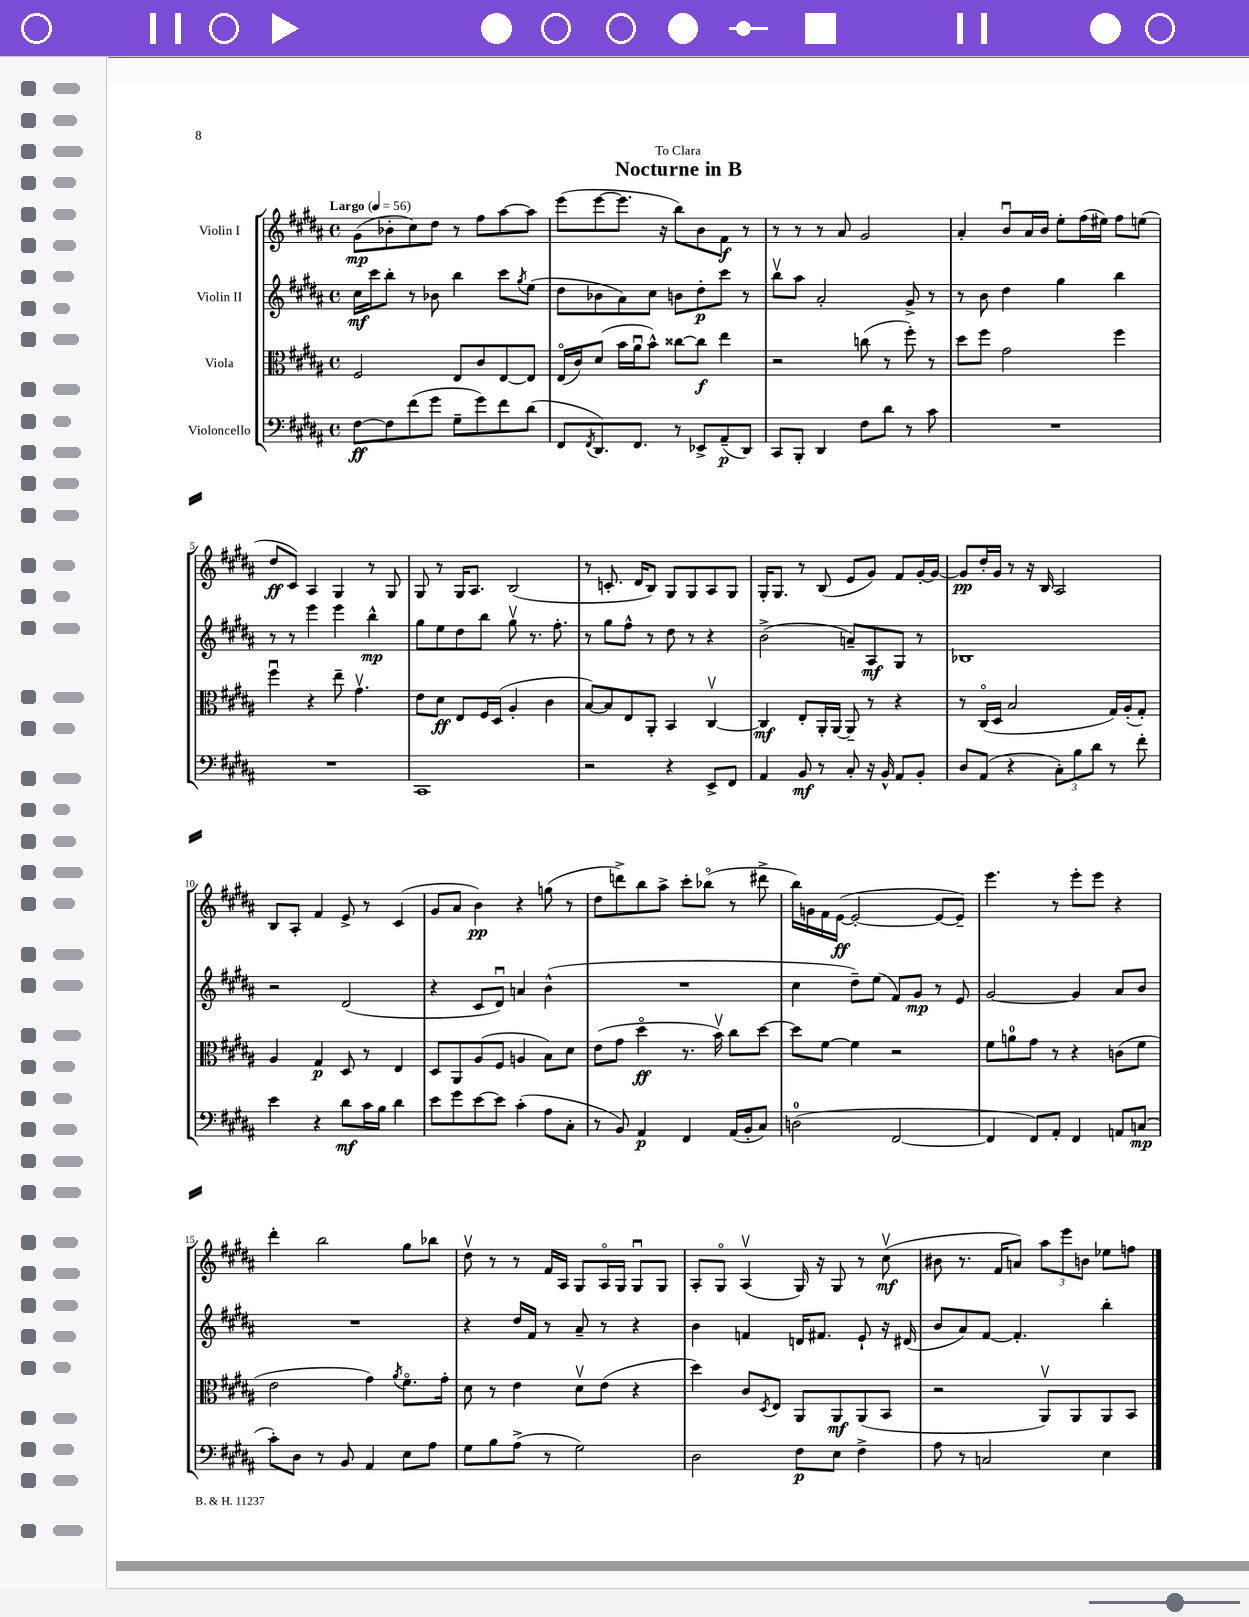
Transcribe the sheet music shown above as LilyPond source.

\header { title = "Nocturne in B" dedication = "To Clara" }
<<
\new StaffGroup <<
\new Staff = "s0" \with { instrumentName = "Violin I" } {
    \clef treble \key b \major \defaultTimeSignature \time 4/4 \tempo "Largo" 4 = 56
    gis'8\mp( bes'8-. cis''8) dis''8 r8 fis''8 ais''8~ ais''8 |
    e'''8( e'''8~ e'''8. r16 b''8) b'8 fis'8\f r8 |
    r8 r8 r8 ais'8 gis'2 |
    ais'4-. b'8\downbow ais'16 b'16 e''8-. fis''16( eis''16) fis''8 e''8( |
    dis''8\ff cis'8) ais4 gis4 r8 gis8 |
    gis8 r8 gis16 ais8. b2( |
    r8 c'8.-. dis'16 b8) gis8 gis8 ais8 gis8 |
    gis16-. gis8. r8 b8( e'8 gis'8) fis'8 gis'16~-. gis'16~ |
    gis'8\pp dis''16-. gis'16 r8 r16 b16 ais2 |
    b8 ais8-. fis'4 e'8-> r8 cis'4( |
    gis'8 ais'8 b'4\pp) r4 g''8( r8 |
    dis''8 d'''8->) b''8 ais''8-> cis'''8-. bes''8\flageolet( r8 dis'''8-> |
    b''16) g'16 fis'16 e'16~\ff( e'2~-. e'8~ e'8--) |
    e'''4. r8 e'''8-. e'''8 r4 |
    dis'''4-. b''2 gis''8 bes''8 |
    dis''8\upbow r8 r8 fis'16 ais16 gis8 ais16\flageolet gis16 gis8\downbow gis8 |
    ais8-. gis8\flageolet ais4\upbow( gis16) r16 gis8 r8 cis''8\upbow\mf( |
    bis'8 r8. fis'16 a'8) \tuplet 3/2 { ais''8 e'''8 b'8 } ees''8 f''8 \bar "|." |
}
\new Staff = "s1" \with { instrumentName = "Violin II" } {
    \clef treble \key b \major \defaultTimeSignature \time 4/4
    cis''16\mf cis'''16 b''8-. r8 bes'8 b''4 cis'''8 \acciaccatura { gis''8 } e''8( |
    dis''8 bes'8 ais'8) cis''8 b'8 dis''8-.\p cis'''8 r8 |
    b''8\upbow ais''8 ais'2-. gis'8-> r8 |
    r8 b'8 dis''4 gis''4 b''4 |
    r8 r8 e'''4 e'''4 b''4-^\mp |
    gis''8 e''8 dis''8 b''8 gis''8\upbow r8. fis''8.-. |
    r8 gis''8 fis''8-^ r8 dis''8 r8 r4 |
    b'2->( a'8--) ais8\mf gis8 r8 |
    bes1 |
    r2 dis'2( |
    r4 cis'8 dis'8\downbow) a'4 b'4-^( |
    R1 |
    cis''4 dis''8--) e''8( fis'8) gis'8\mp r8 e'8 |
    gis'2~ gis'4 ais'8 b'8 |
    R1 |
    r4 dis''16 fis'16 r8 ais'8-- r8 r4 |
    b'4 f'4 d'16 fis'8. e'8-! r16 dis'16( |
    b'8 ais'8) fis'8~ fis'4.-. b''4-. \bar "|." |
}
\new Staff = "s2" \with { instrumentName = "Viola" } {
    \clef alto \key b \major \defaultTimeSignature \time 4/4
    fis2 e8 cis'8 e8~ e8 |
    e16\flageolet( cis'16) dis'8( b'16 ais'16\downbow b'8-^) cisis''8~ cisis''8\f e''4 |
    r2 c''8( r8 fis''8-.) r8 |
    dis''8 fis''8 gis'2 fis''4 |
    fis''4\downbow r4 e''8-- gis'4.\upbow |
    e'8 dis'8\ff e8 fis16 dis16( ais4-. cis'4 |
    b8~) b8 e8 ais,8-. b,4 cis4~\upbow |
    cis4\mf e8-. ais,16-. ais,16~ ais,8-- r8 r4 |
    r8 cis16\flageolet( dis16 b2 gis16) ais16-.( gis8-.) |
    ais4 gis4\p dis8 r8 e4 |
    dis8 ais,8 ais8( fis8 a4 b8) dis'8 |
    e'8( gis'8 dis''4\flageolet\ff r8. b'16\upbow) cis''8 dis''8~ |
    dis''8 fis'8~ fis'4 r2 |
    fis'8 a'8-0 gis'8 r8 r4 c'8( fis'8 |
    e'2 gis'4) \acciaccatura { ais'8 } fis'8.\flageolet gis'16-. |
    dis'8 r8 e'4 dis'8\upbow e'8( r4 |
    dis''4) cis'8 \acciaccatura { dis8 } e8 ais,8 ais,8\mf ais,8( b,8 |
    r2 ais,8\upbow) ais,8 ais,8 b,8 \bar "|." |
}
\new Staff = "s3" \with { instrumentName = "Violoncello" } {
    \clef bass \key b \major \defaultTimeSignature \time 4/4
    fis8~\ff fis8 fis'8( gis'8 gis8-- gis'8) fis'8 dis'8( |
    fis,8 \acciaccatura { fis,8 } dis,8.) fis,8. r8 ees,8-> ais,8--\p( dis,8) |
    cis,8 b,,8-. dis,4 fis8 dis'8 r8 cis'8 |
    R1 |
    R1 |
    cis,1 |
    r2 r4 e,8-> fis,8 |
    ais,4 b,8\mf r8 cis8-. r16 b,16-^ ais,8 b,8-. |
    dis8 ais,8( r4 \tuplet 3/2 { cis8-.) b8 dis'8 } r8 fis'8-. |
    e'4 r4 dis'8\mf cis'16 b16 dis'4 |
    e'8 gis'8 e'8~ e'8 cis'4-.( ais8 cis8-. |
    r8 b,8) ais,4\p fis,4 ais,16( b,16-. cis8) |
    d2-0( fis,2~ |
    fis,4 fis,8) ais,8-. fis,4 a,8 c8\mp( |
    cis'8-.) dis8 r8 b,8 ais,4 e8 ais8 |
    gis8 b8 ais8->( r8 gis2) |
    dis2 fis8\p e8 fis4-> |
    ais8 r8 c2 e4 \bar "|." |
}
>>
>>
